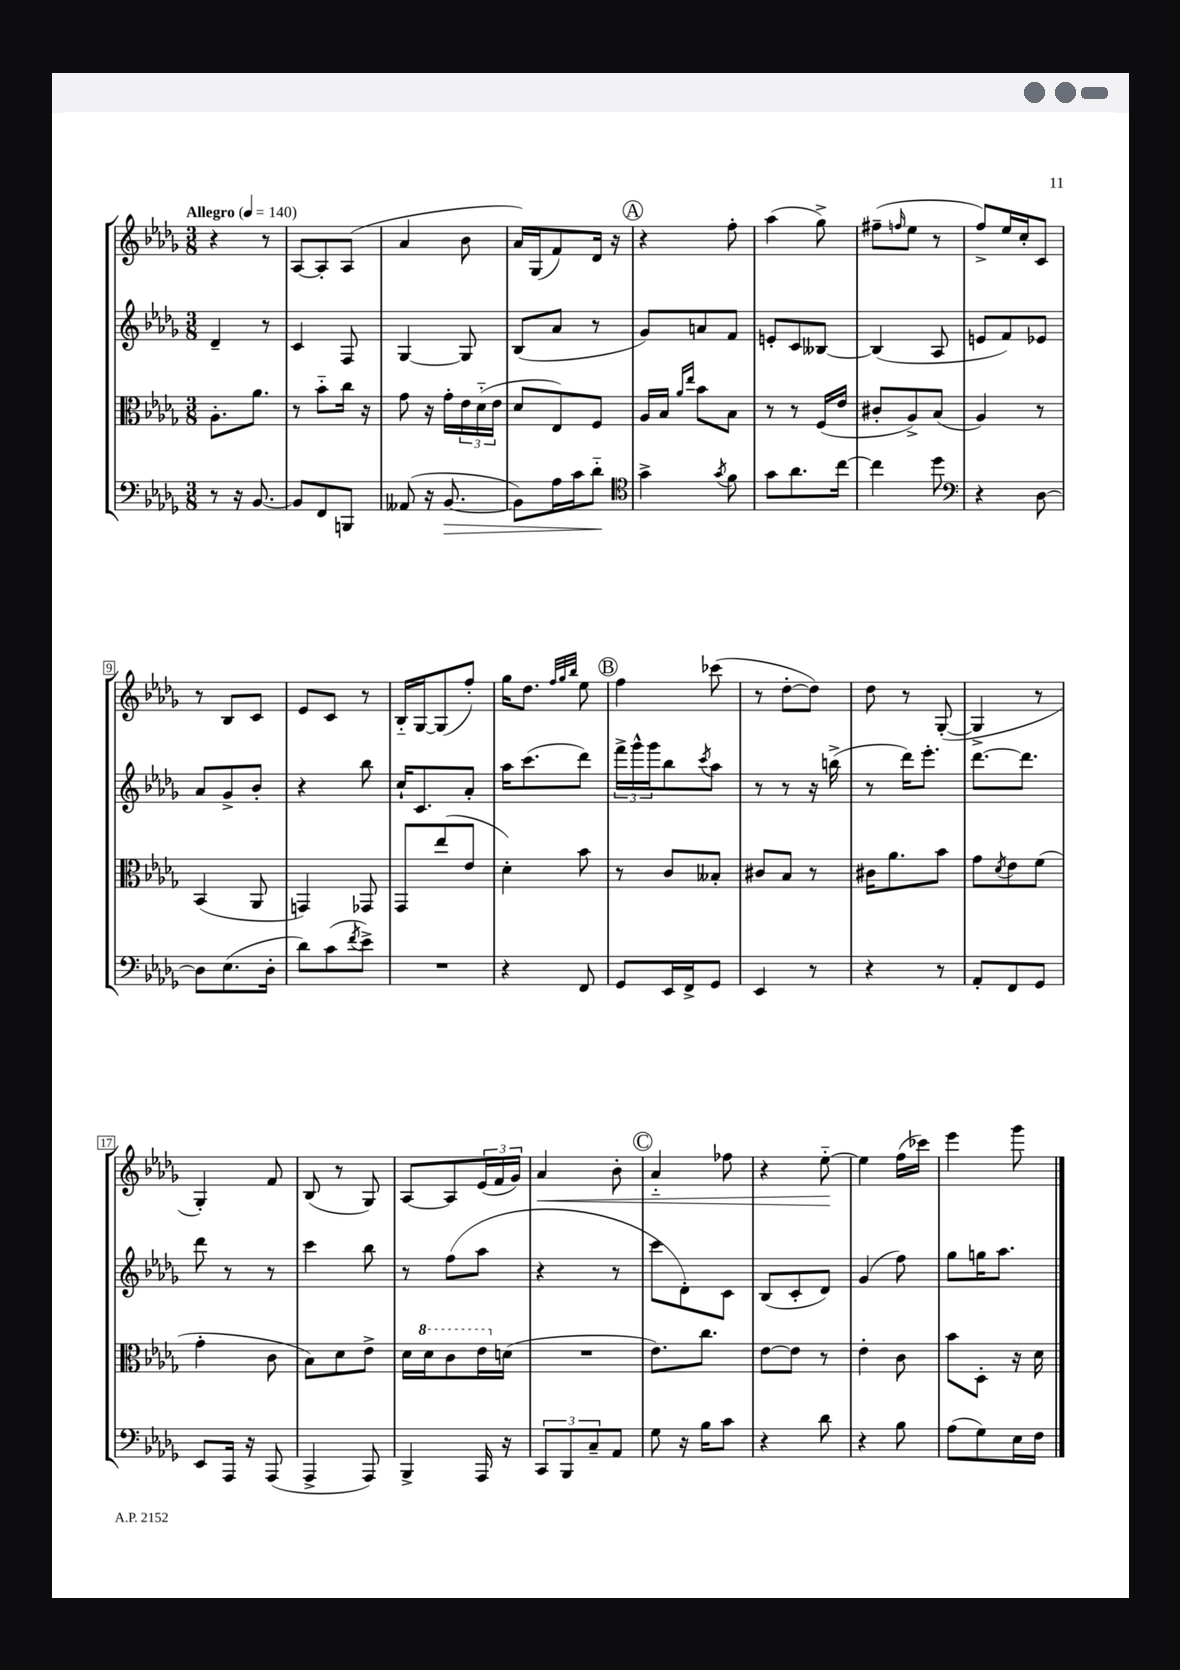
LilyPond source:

<<
\new StaffGroup <<
\new Staff = "s0" {
    \clef treble \key des \major \numericTimeSignature \time 3/8 \tempo "Allegro" 4 = 140
    r4 r8 |
    aes8~ aes8-. aes8( |
    aes'4 bes'8 |
    aes'16) ges16( f'8) des'16 r16 |
    \mark \markup { \circle "A" } r4 f''8-. |
    aes''4( ges''8->) |
    fis''8--( \grace { f''16 } ees''8 r8 |
    f''8->) ees''16 c''16-. c'8 |
    r8 bes8 c'8 |
    ees'8 c'8 r8 |
    bes16-_ ges16~ ges8( f''8-.) |
    ges''16 des''8. \grace { f''32 ges''32 bes''32 } ees''8 |
    \mark \markup { \circle "B" } f''4 ces'''8( |
    r8 des''8~-. des''8) |
    des''8 r8 ges8~-.( |
    ges4-> r8 |
    ges4-.) f'8 |
    bes8( r8 ges8) |
    aes8~ aes8 \tuplet 3/2 { ees'16( f'16 ges'16) } |
    aes'4\< bes'8-. |
    \mark \markup { \circle "C" } aes'4-_ fes''8 |
    r4 ees''8~-_\! |
    ees''4 f''16( ces'''16) |
    ees'''4 ges'''8 \bar "|." |
}
\new Staff = "s1" {
    \clef treble \key des \major \numericTimeSignature \time 3/8
    des'4-- r8 |
    c'4 f8 |
    ges4~ ges8 |
    bes8( aes'8 r8 |
    \mark \markup { \circle "A" } ges'8) a'8 f'8 |
    e'8-. c'8 beses8~ |
    beses4( aes8 |
    e'8 f'8) ees'8 |
    aes'8 ges'8-> bes'8-. |
    r4 bes''8 |
    c''16-! c'8. aes'8-. |
    aes''16 c'''8.( des'''8) |
    \mark \markup { \circle "B" } \tuplet 3/2 { f'''16-> ges'''16-^ ges'''16 } bes''8 \acciaccatura { c'''8 } aes''8 |
    r8 r8 r16 b''16->( |
    r8 des'''16) ees'''8.-. |
    des'''8.~ des'''8. |
    des'''8 r8 r8 |
    c'''4 bes''8 |
    r8 f''8( aes''8 |
    r4 r8 |
    \mark \markup { \circle "C" } c'''8 des'8-.) c'8 |
    bes8( c'8-. des'8) |
    ges'4( f''8) |
    ges''8 g''16 aes''8. \bar "|." |
}
\new Staff = "s2" {
    \clef alto \key des \major \numericTimeSignature \time 3/8
    aes8.-. aes'8. |
    r8 bes'8-_ c''16 r16 |
    ges'8 r16 ges'16-. \tuplet 3/2 { ees'16 des'16-_( ees'16 } |
    des'8 ees8) f8 |
    \mark \markup { \circle "A" } aes16 bes16 \grace { aes'16 ees''16 } bes'8 bes8 |
    r8 r8 f16( ees'16 |
    cis'8-. aes8->) bes8( |
    aes4) r8 |
    bes,4( aes,8 |
    g,4) ges,8 |
    ges,8 ees''8( ees'8 |
    des'4-.) bes'8 |
    \mark \markup { \circle "B" } r8 c'8 beses8-. |
    cis'8 bes8 r8 |
    cis'16 aes'8. bes'8 |
    ges'8 \acciaccatura { des'8 } ees'8 f'8( |
    ges'4-. c'8 |
    bes8) des'8 ees'8-> |
    des'16 \ottava #1 des''16 c''8 ees''16 \ottava #0 d'16( |
    R4. |
    \mark \markup { \circle "C" } ees'8.) c''8. |
    ees'8~ ees'8 r8 |
    ees'4-. c'8 |
    bes'8 des8-. r16 des'16 \bar "|." |
}
\new Staff = "s3" {
    \clef bass \key des \major \numericTimeSignature \time 3/8
    r8 r16 bes,8.~ |
    bes,8 f,8 b,,8 |
    aeses,8( r16 bes,8.~\> |
    bes,8) aes16 c'16 des'8-_\! |
    \mark \markup { \circle "A" } \clef tenor ges'4-> \acciaccatura { ges'8 } f'8 |
    ges'8 aes'8. c''16~ |
    c''4 des''8 |
    \clef bass r4 des8~ |
    des8 ees8.( des16-. |
    des'8) c'8( \acciaccatura { f'8 } ees'8->) |
    R4. |
    r4 f,8 |
    \mark \markup { \circle "B" } ges,8 ees,16 f,16-> ges,8 |
    ees,4 r8 |
    r4 r8 |
    aes,8-. f,8 ges,8 |
    ees,8 aes,,16 r16 aes,,8( |
    aes,,4-> aes,,8) |
    bes,,4-> aes,,16 r16 |
    \tuplet 3/2 { c,8 bes,,8 c8-- } aes,8 |
    \mark \markup { \circle "C" } ges8 r16 bes16 c'8 |
    r4 des'8 |
    r4 bes8 |
    aes8( ges8) ees16 f16 \bar "|." |
}
>>
>>
\layout { \context { \Score \override BarNumber.stencil = #(make-stencil-boxer 0.1 0.3 ly:text-interface::print) } }
